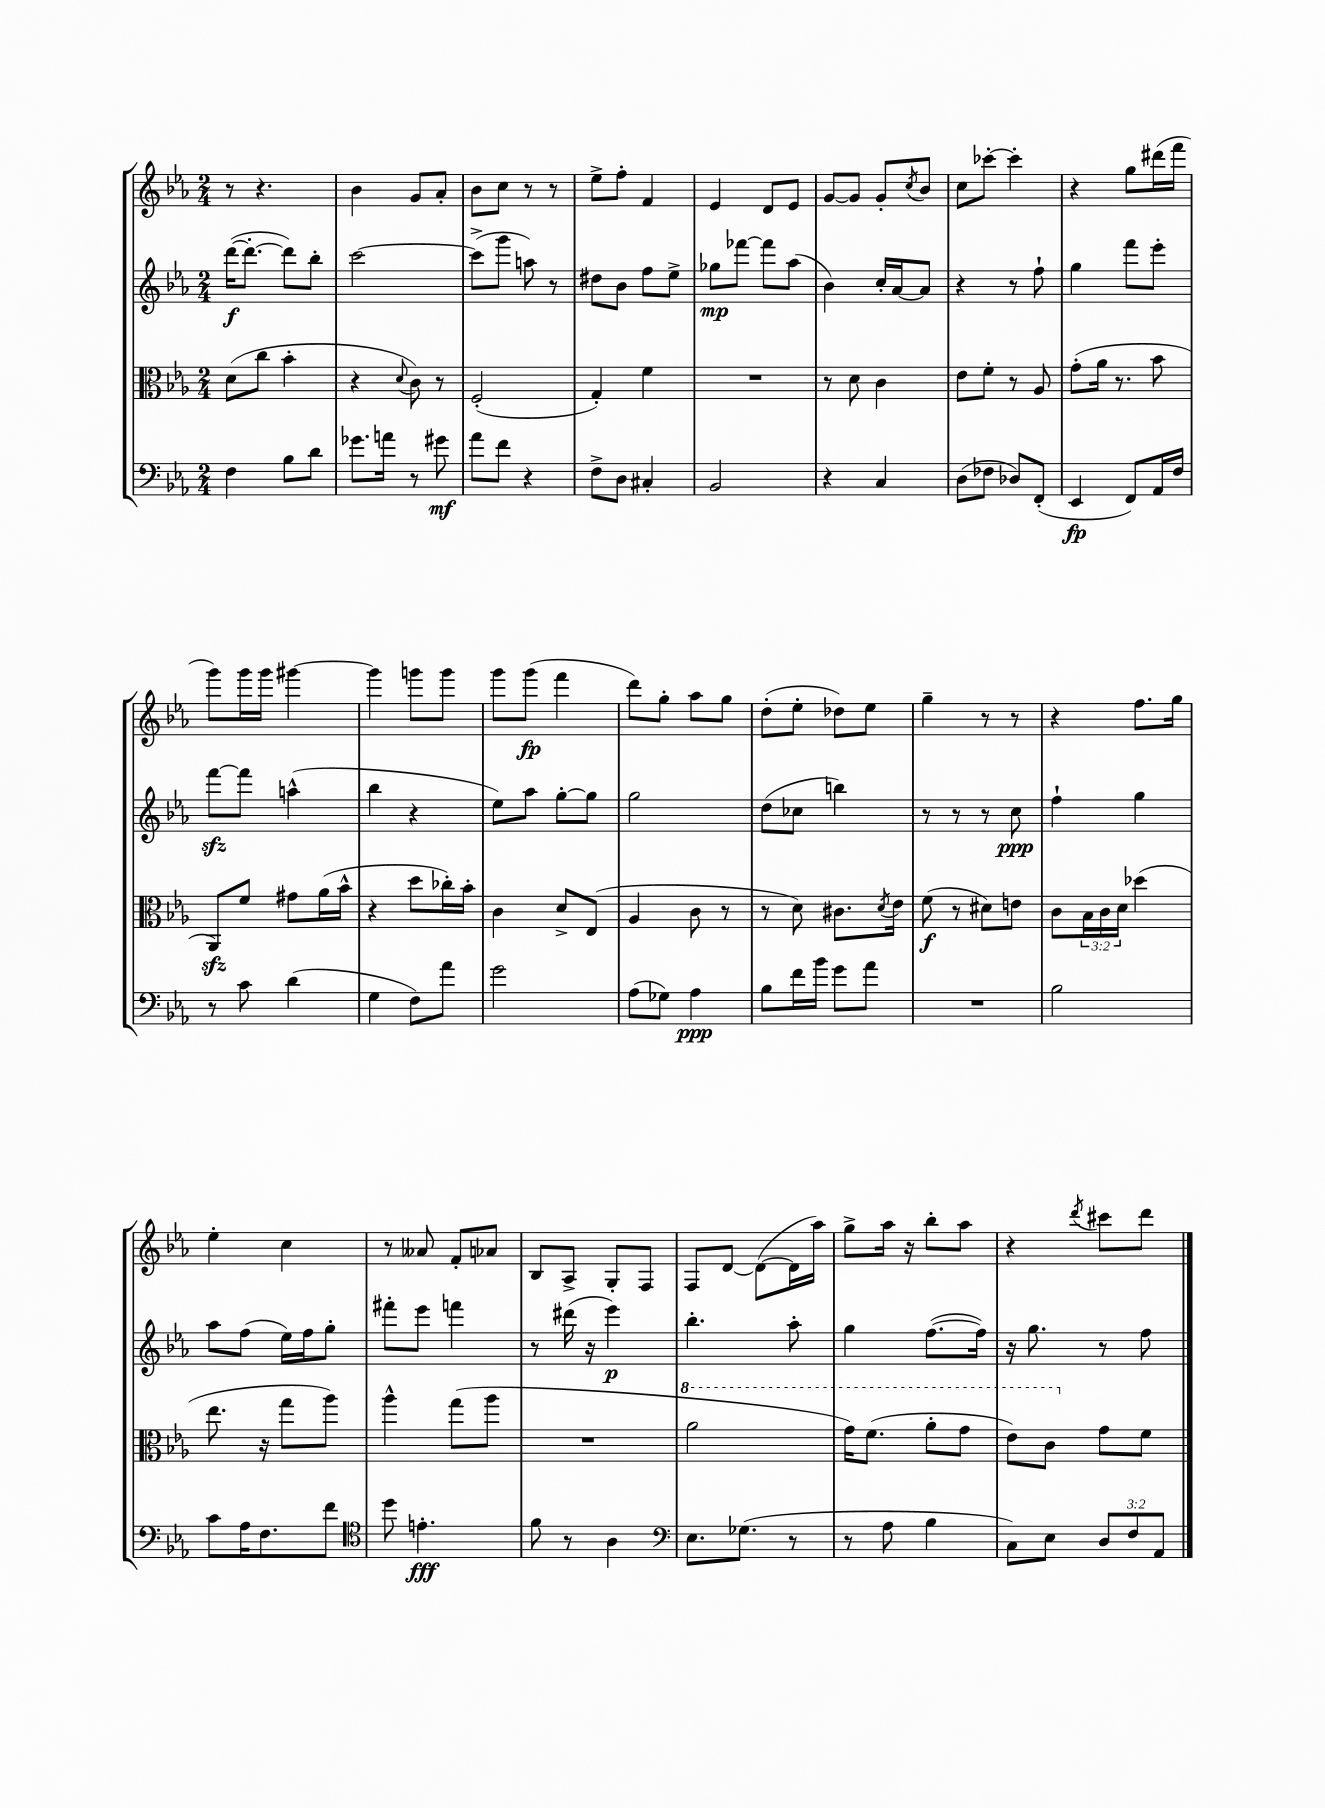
<<
\new StaffGroup <<
\new Staff = "s0" {
    \clef treble \key ees \major \numericTimeSignature \time 2/4
    r8 r4. |
    bes'4 g'8 aes'8-. |
    bes'8 c''8 r8 r8 |
    ees''8-> f''8-. f'4 |
    ees'4 d'8 ees'8 |
    g'8~ g'8 g'8-. \acciaccatura { c''8 } bes'8 |
    c''8 ces'''8~-. ces'''4-. |
    r4 g''8 dis'''16( f'''16 |
    g'''8) g'''16 g'''16 gis'''4~ |
    gis'''4 g'''8 g'''8 |
    g'''8 g'''8\fp( f'''4 |
    d'''8) g''8-. aes''8 g''8 |
    d''8-.( ees''8-. des''8) ees''8 |
    g''4-- r8 r8 |
    r4 f''8. g''16 |
    ees''4-. c''4 |
    r8 aeses'8 f'8-. aes'8 |
    bes8 aes8-> g8-. f8 |
    f8 d'8~ d'8~( d'16 aes''16) |
    g''8-> aes''16 r16 bes''8-. aes''8 |
    r4 \acciaccatura { d'''8 } cis'''8 d'''8 \bar "|." |
}
\new Staff = "s1" {
    \clef treble \key ees \major \numericTimeSignature \time 2/4
    d'''16~\f( d'''8.~-. d'''8) bes''8-. |
    c'''2~ |
    c'''8->( g'''8 a''8) r8 |
    dis''8 bes'8 f''8 ees''8-> |
    ges''8\mp fes'''8~ fes'''8 aes''8( |
    bes'4) c''16-. aes'16~ aes'8 |
    r4 r8 f''8-! |
    g''4 f'''8 ees'''8-. |
    f'''8~\sfz f'''8 a''4-^( |
    bes''4 r4 |
    ees''8) aes''8 g''8~-. g''8 |
    g''2 |
    d''8( ces''8 b''4) |
    r8 r8 r8 c''8\ppp |
    f''4-! g''4 |
    aes''8 f''8( ees''16) f''16 g''8-. |
    fis'''8-. ees'''8 f'''4 |
    r8 dis'''16( r16 ees'''4\p) |
    bes''4.-. aes''8-. |
    g''4 f''8.~( f''16) |
    r16 g''8. r8 f''8 \bar "|." |
}
\new Staff = "s2" {
    \clef alto \key ees \major \numericTimeSignature \time 2/4 \override Staff.TupletNumber.text = #tuplet-number::calc-fraction-text
    d'8( c''8 bes'4-. |
    r4 \appoggiatura { d'8 } c'8) r8 |
    f2-.( |
    g4-.) f'4 |
    R2 |
    r8 d'8 c'4 |
    ees'8 f'8-. r8 aes8 |
    g'8-.( aes'16 r8. bes'8 |
    aes,8\sfz) f'8 gis'8 aes'16( bes'16-^ |
    r4 d''8 ces''16-.) bes'16-. |
    c'4 d'8-> ees8( |
    aes4 c'8 r8 |
    r8 d'8) cis'8. \acciaccatura { d'8 } ees'16 |
    f'8\f( r8 dis'8) e'8 |
    c'8 \tuplet 3/2 { bes16 c'16 d'16 } des''4( |
    ees''8. r16 g''8 aes''8) |
    aes''4-^ g''8( aes''8 |
    R2 |
    \ottava #1 aes''2 |
    g''16) f''8.( aes''8-. g''8 |
    ees''8) c''8 \ottava #0 g'8 f'8 \bar "|." |
}
\new Staff = "s3" {
    \clef bass \key ees \major \numericTimeSignature \time 2/4 \override Staff.TupletNumber.text = #tuplet-number::calc-fraction-text
    f4 bes8 d'8 |
    ges'8. a'16 r8 gis'8\mf |
    aes'8 f'8 r4 |
    f8-> d8 cis4-. |
    bes,2 |
    r4 c4 |
    d8( fes8 des8) f,8-.( |
    ees,4\fp f,8) aes,16 f16 |
    r8 c'8 d'4( |
    g4 f8) aes'8 |
    g'2 |
    aes8( ges8) aes4\ppp |
    bes8 f'16 bes'16 g'8 aes'8 |
    R2 |
    bes2 |
    c'8 aes16 f8. f'8 |
    \clef tenor d''8 e'4.-.\fff |
    f'8 r8 aes4 |
    \clef bass ees8. ges8.( r8 |
    r8 aes8 bes4 |
    c8) ees8 \tuplet 3/2 { d8 f8 aes,8 } \bar "|." |
}
>>
>>
\layout { \context { \Score \remove "Bar_number_engraver" } }
